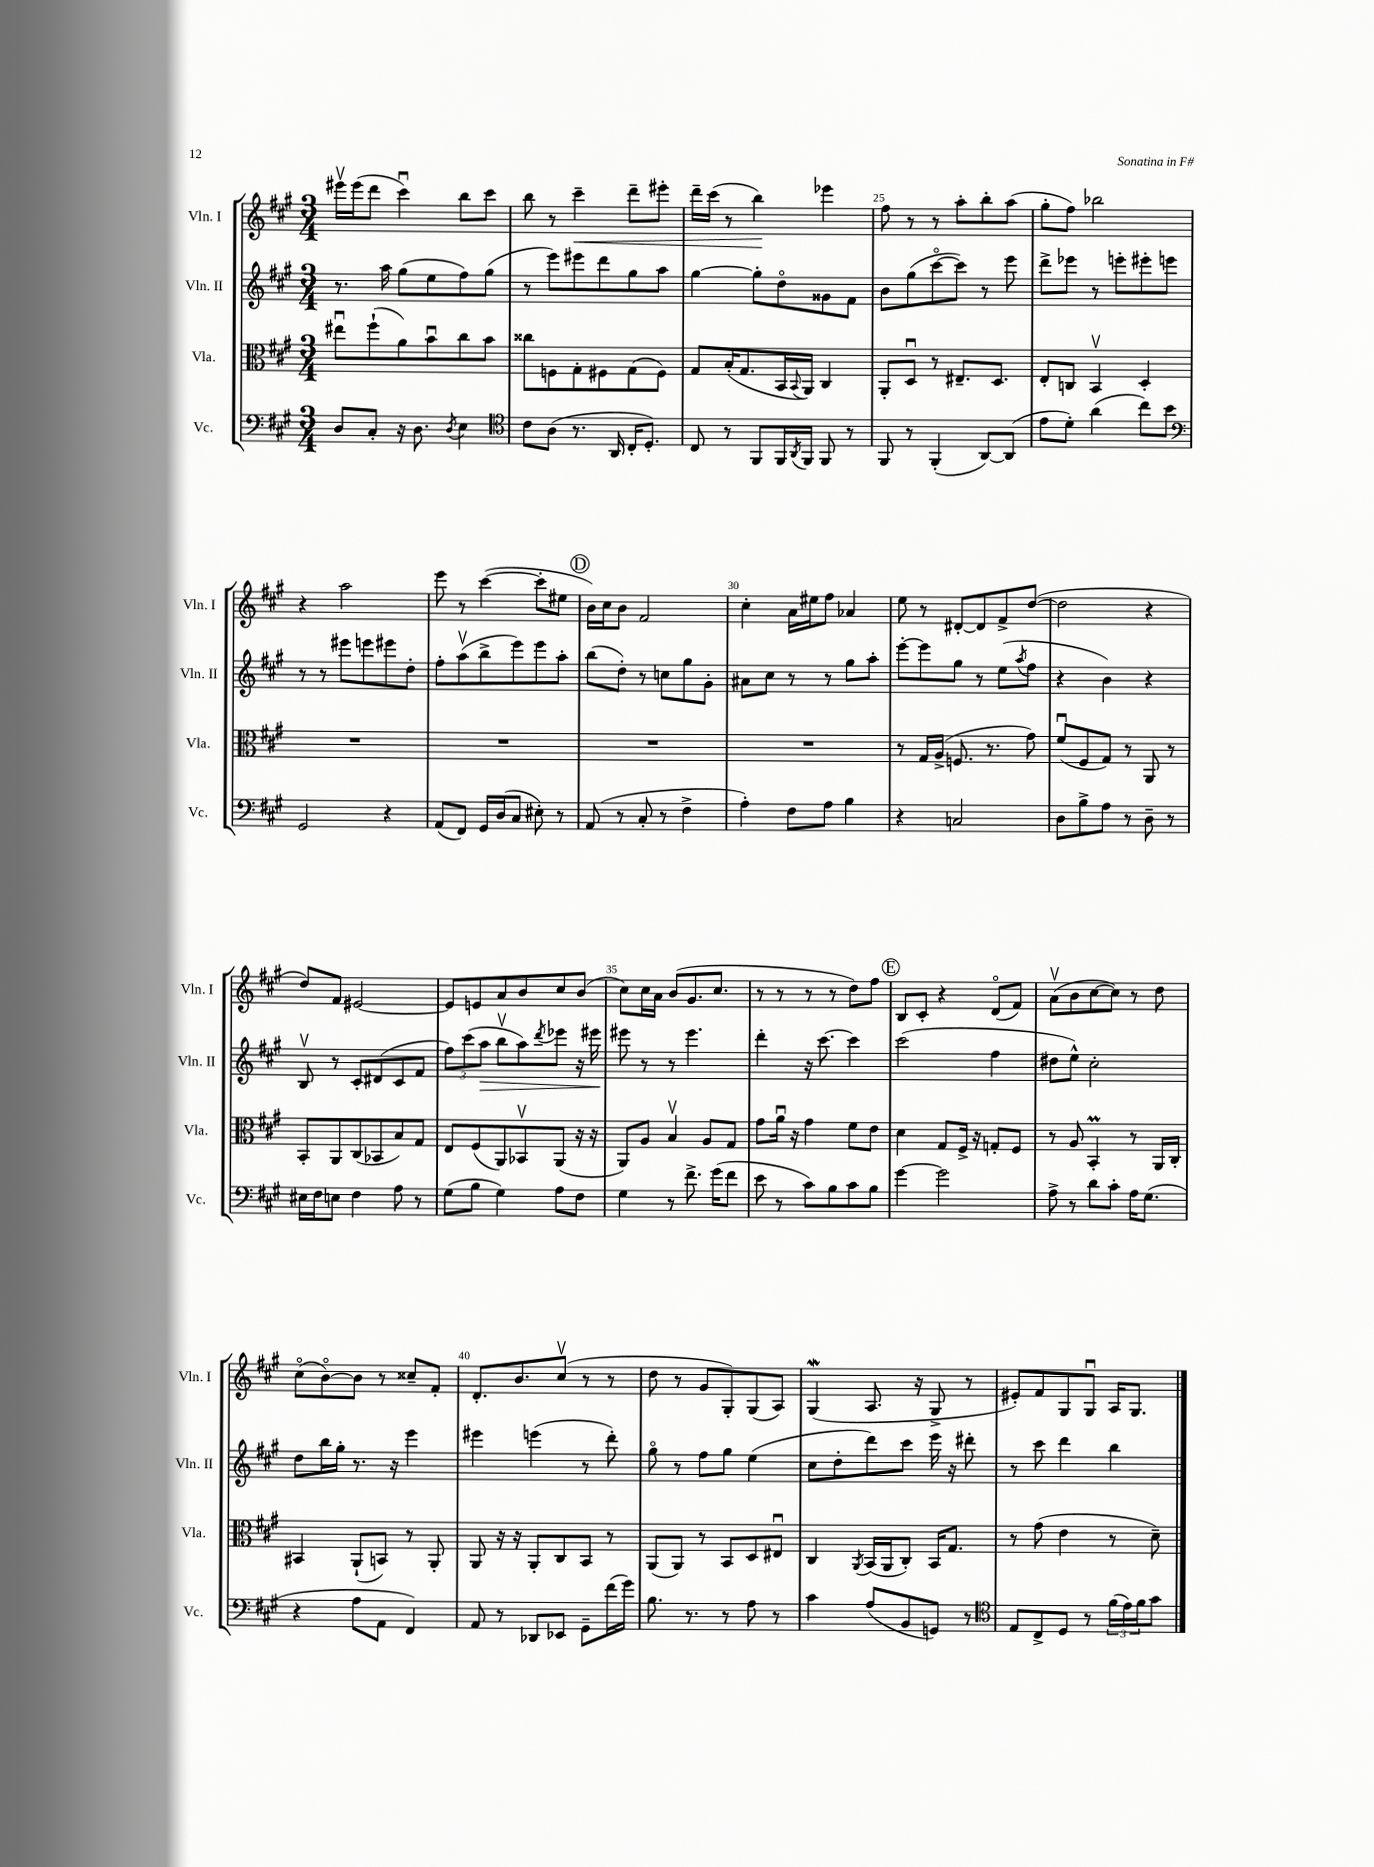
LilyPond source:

<<
\new StaffGroup <<
\new Staff = "s0" \with { instrumentName = "Vln. I" shortInstrumentName = "Vln. I" } {
    \clef treble \key a \major \numericTimeSignature \time 3/4
    eis'''16\upbow eis'''16( d'''8 cis'''4\downbow) b''8 cis'''8 |
    b''8 r8 cis'''4--\< d'''8-- eis'''8-. |
    d'''16-- cis'''16( r8 b''4\!) ees'''4 |
    fis''8 r8 r8 a''8-. b''8-. a''8( |
    gis''8-. fis''8) bes''2 |
    r4 a''2 |
    e'''8 r8 cis'''4~( cis'''8-. eis''8 |
    \mark \markup { \circle "D" } b'16) cis''16 b'8 fis'2 |
    cis''4-. a'16 eis''16 fis''8 aes'4 |
    e''8 r8 dis'8~-. dis'8 fis'8-> d''8~( |
    d''2 r4 |
    d''8) fis'8 eis'2~ |
    eis'8 e'8 a'8 b'8 cis''8 b'8( |
    cis''8) cis''16 a'16 b'8( gis'8. cis''8. |
    r8 r8 r8 r8 d''8) fis''8 |
    \mark \markup { \circle "E" } b8 cis'8-. r4 d'8\flageolet( fis'8) |
    a'8\upbow( b'8 cis''8~ cis''8) r8 d''8 |
    cis''8\flageolet( b'8~\flageolet) b'8 r8 cisis''8-- fis'8-. |
    d'8.-. b'8. cis''8\upbow( r8 r8 |
    d''8 r8 gis'8 gis8-.) gis8( a8) |
    gis4\mordent( a8. r16 gis8-> r8 |
    eis'8-.) fis'8 gis8 gis8\downbow a16 gis8. \bar "|." |
}
\new Staff = "s1" \with { instrumentName = "Vln. II" shortInstrumentName = "Vln. II" } {
    \clef treble \key a \major \numericTimeSignature \time 3/4
    r8. a''16 gis''8( e''8 fis''8) gis''8( |
    r8 e'''8) eis'''8 d'''8 gis''8 a''8 |
    gis''4~ gis''8-. d''8\flageolet gisis'8 fis'8 |
    b'8 gis''8( cis'''8~\flageolet cis'''8) r8 e'''8 |
    d'''8-> ees'''8 r8 e'''8-. eis'''8-. e'''8 |
    r8 r8 eis'''8 e'''8 eis'''8 d''8-. |
    fis''8-. a''8\upbow( b''8-> e'''8) e'''8 a''8-. |
    \mark \markup { \circle "D" } b''8( d''8-.) r8 c''8 gis''8 gis'8-. |
    ais'8 cis''8 r8 r8 gis''8 a''8-. |
    e'''8~-. e'''8 gis''8 r8 e''8( \acciaccatura { a''8 } fis''8 |
    r4 b'4) r4 |
    b8\upbow r8 cis'8-. dis'8( cis'8 fis'8 |
    \tuplet 3/2 { fis''8) cis'''8( a''8\> } b''8\upbow a''8) \acciaccatura { d'''8 } ees'''8 r16 eis'''16 |
    eis'''8\! r8 r8 eis'''4. |
    d'''4-. r16 cis'''8.~ cis'''4 |
    \mark \markup { \circle "E" } cis'''2( fis''4 |
    dis''8 e''8-^) cis''2-. |
    d''8 b''16 gis''16-. r8. r16 e'''4 |
    eis'''4 e'''4( r8 d'''8-.) |
    gis''8\flageolet r8 fis''8 gis''8 e''4( |
    cis''8 d''8-. d'''8) cis'''8 e'''16 r16 dis'''8-. |
    r8 cis'''8 d'''4 b''4 \bar "|." |
}
\new Staff = "s2" \with { instrumentName = "Vla." shortInstrumentName = "Vla." } {
    \clef alto \key a \major \numericTimeSignature \time 3/4
    eis''8\downbow fis''8-!( a'8) b'8\downbow cis''8 b'8 |
    cisis''8 f8 gis8-. fis8 gis8( fis8) |
    gis8 b16-.( gis8. b,16 \appoggiatura { b,8 } a,16) cis4 |
    a,8-. d8\downbow r8 eis8.-- d8. |
    e8-. c8 b,4\upbow d4-. |
    R2. |
    R2. |
    \mark \markup { \circle "D" } R2. |
    R2. |
    r8 gis16 a16->( f8. r8. gis'8) |
    fis'8\downbow( fis8 gis8) r8 a,8 r8 |
    b,8-. a,8 cis8( bes,8 b8) gis8 |
    e8 fis8( a,8) bes,8\upbow a,8( r16 r16 |
    a,8) a8 b4\upbow a8 gis8 |
    gis'8 a'16\downbow r16 gis'4 fis'8 e'8 |
    \mark \markup { \circle "E" } d'4 gis8 fis16-> r16 g8-. fis8 |
    r8 a8 b,4-.\prall r8 a,16 cis16-. |
    bis,4 a,8-!( b,8) r8 a,8-. |
    a,8 r16 r16 a,8-. cis8 b,8 r8 |
    a,8( a,8) r8 b,8 d8 eis8\downbow |
    cis4 \acciaccatura { a,8 } b,16( a,16 cis8-.) b,16 gis8. |
    r8 gis'8( e'4 r8 d'8--) \bar "|." |
}
\new Staff = "s3" \with { instrumentName = "Vc." shortInstrumentName = "Vc." } {
    \clef bass \key a \major \numericTimeSignature \time 3/4
    d8 cis8-. r16 d8. \acciaccatura { d8 } e4 |
    \clef tenor cis'8 a8( r8. a,16 cis16-. d8.-.) |
    cis8 r8 fis,8 fis,16 \acciaccatura { a,8 } fis,16 fis,8 r8 |
    fis,8 r8 fis,4-.( a,8~) a,8( |
    e'8 d'8-.) a'4( cis''8) b'8 |
    \clef bass gis,2 r4 |
    a,8( fis,8) gis,16 d16( cis8 eis8-.) r8 |
    \mark \markup { \circle "D" } a,8( r8 cis8-. r8 fis4-> |
    a4-.) fis8 a8 b4 |
    r4 c2 |
    d8 b8-> a8 r8 d8-- r8 |
    eis16 fis16 e8 fis4 a8 r8 |
    gis8( b8 gis4) a8 fis8 |
    gis4 r8 fis'8.-> gis'16( fis'8 |
    e'8 r8 cis'8) b8 cis'8 b8 |
    \mark \markup { \circle "E" } gis'4~ gis'2 |
    a8-> r8 d'8 cis'8-. a16 gis8.( |
    r4 a8 a,8 fis,4) |
    a,8 r8 des,8 ees,8 gis,8-- fis'16( gis'16) |
    b8. r8. r8 a8 r8 |
    cis'4 a8( b,8 g,8) r8 |
    \clef tenor e8 cis8-> d8 r8 \tuplet 3/2 { fis'16( e'16) fis'16 } gis'8 \bar "|." |
}
>>
>>
\layout { \context { \Score currentBarNumber = #22 \override BarNumber.break-visibility = ##(#f #t #t) barNumberVisibility = #(every-nth-bar-number-visible 5) } }
